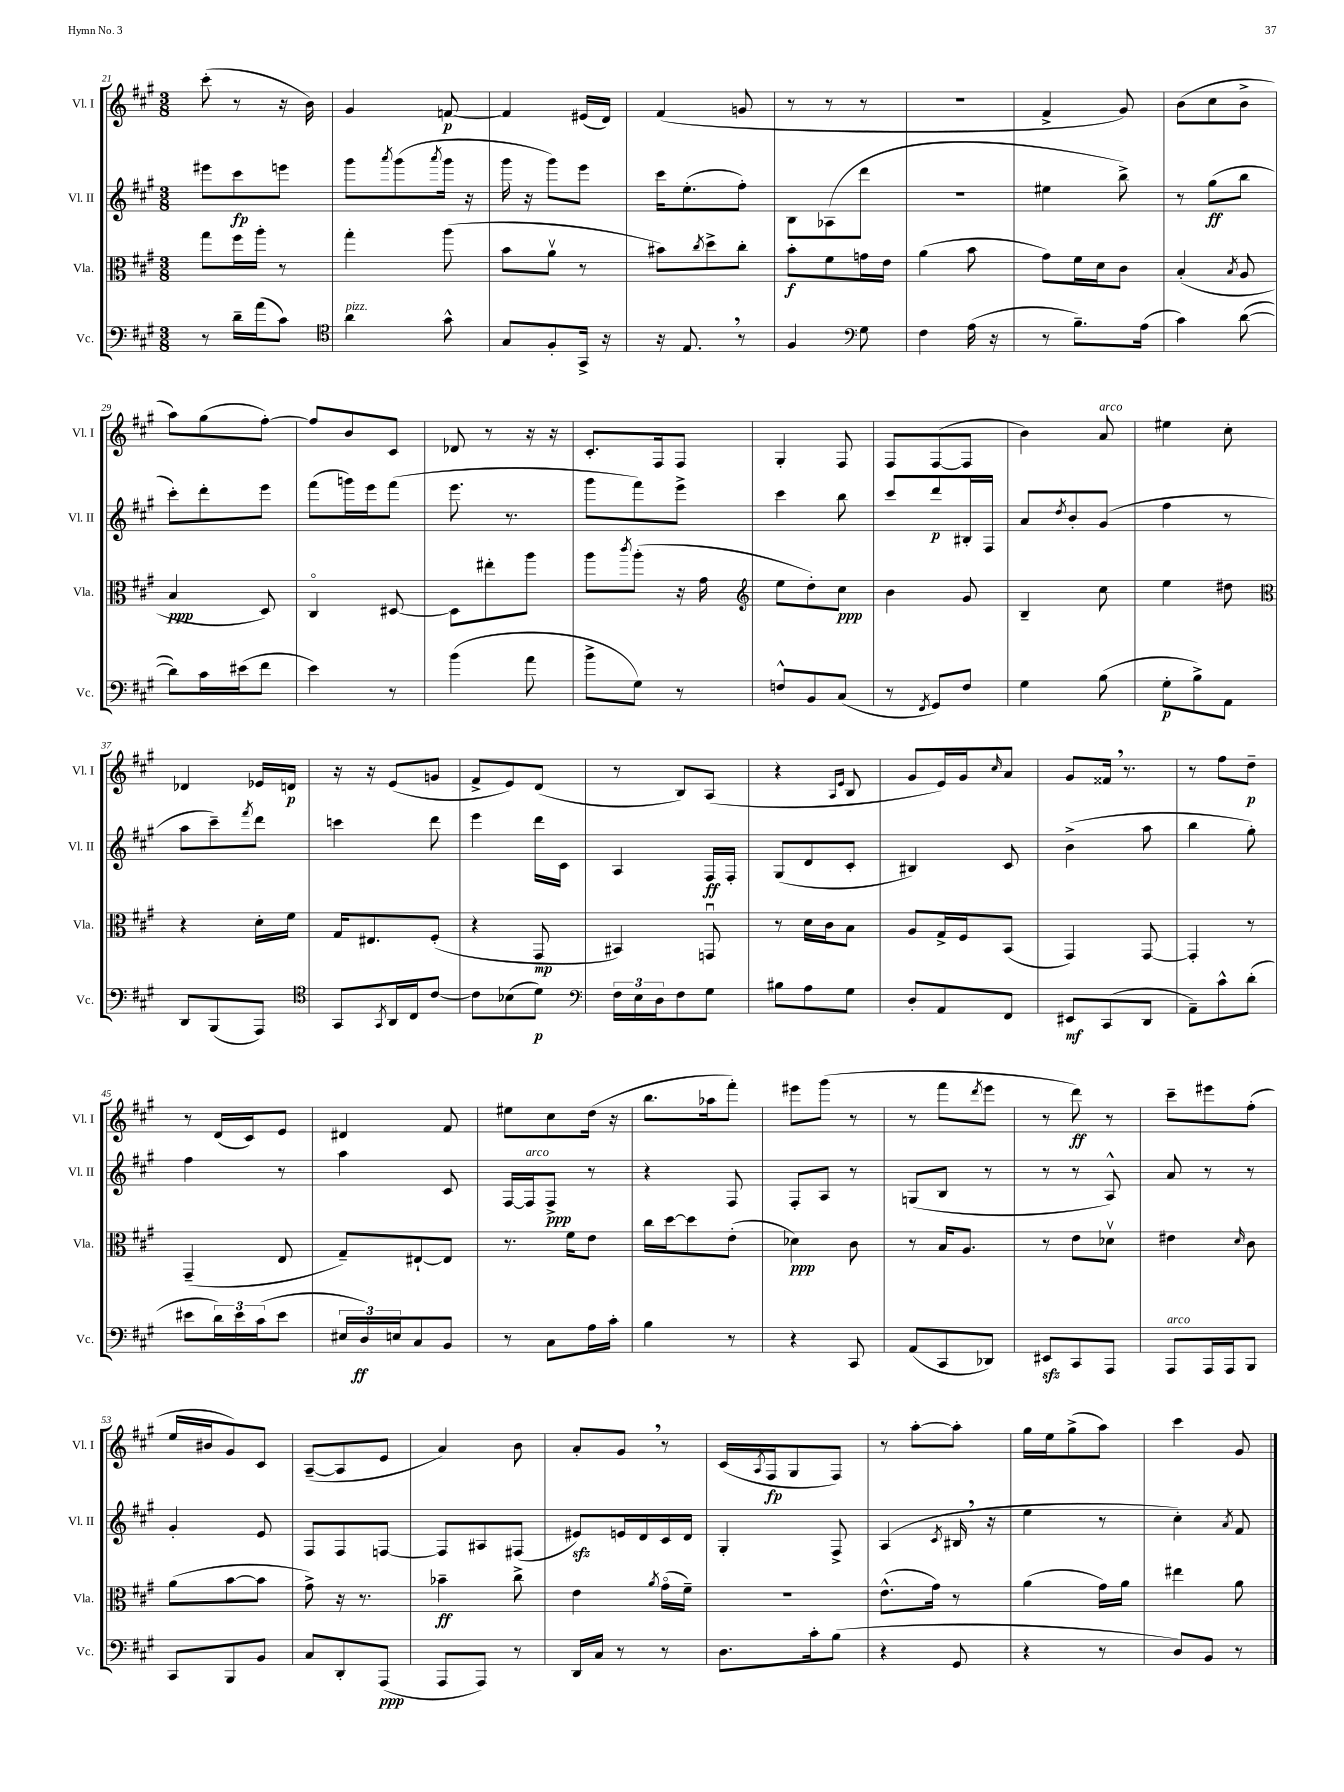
<<
\new StaffGroup <<
\new Staff = "s0" \with { instrumentName = "Vl. I" shortInstrumentName = "Vl. I" } {
    \clef treble \key a \major \numericTimeSignature \time 3/8
    cis'''8-.( r8 r16 b'16) |
    gis'4 f'8~\p |
    f'4 eis'16( d'16) |
    fis'4( g'8 |
    r8 r8 r8 |
    R4. |
    fis'4-> gis'8) |
    b'8( cis''8 b'8-> |
    a''8) gis''8( fis''8~-.) |
    fis''8 b'8 cis'8 |
    des'8 r8 r16 r16 |
    cis'8.-. fis16 fis8 |
    gis4-. fis8 |
    fis8 fis8~( fis8 |
    b'4) a'8^\markup { \italic "arco" } |
    eis''4 cis''8-. |
    des'4 ees'16 d'16\p |
    r16 r16 e'8( g'8 |
    fis'8-> e'8) d'8( |
    r8 b8) a8( |
    r4 \grace { a16 e'16 } b8 |
    gis'8 e'16) gis'16 \grace { cis''16 } a'8 |
    gis'8 fisis'16 \breathe r8. |
    r8 fis''8 d''8--\p |
    r8 d'16( cis'16) e'8 |
    dis'4 fis'8 |
    eis''8 cis''8 d''16( r16 |
    b''8. aes''16 fis'''8-.) |
    eis'''8 gis'''8( r8 |
    r8 fis'''8 \acciaccatura { d'''8 } e'''8 |
    r8 d'''8\ff) r8 |
    cis'''8-- eis'''8 fis''8-.( |
    e''16 bis'16 gis'8) cis'8 |
    a8~--( a8 e'8 |
    a'4) b'8 |
    a'8-. gis'8 \breathe r8 |
    cis'16( \acciaccatura { a8 } fis16\fp gis8 fis8) |
    r8 a''8~-. a''8-. |
    gis''16 e''16 gis''8->( a''8) |
    cis'''4 gis'8 \bar "|." |
}
\new Staff = "s1" \with { instrumentName = "Vl. II" shortInstrumentName = "Vl. II" } {
    \clef treble \key a \major \numericTimeSignature \time 3/8
    eis'''8 cis'''8\fp e'''8 |
    gis'''8 \acciaccatura { a'''8 } gis'''8( \acciaccatura { a'''8 } gis'''16 r16 |
    gis'''16 r16 gis'''8) e'''8 |
    cis'''16 e''8.-.( fis''8-.) |
    b8 aes8( d'''8 |
    R4. |
    eis''4 b''8->) |
    r8 gis''8\ff( b''8 |
    cis'''8-.) d'''8-. e'''8 |
    fis'''8( g'''16) e'''16 fis'''8( |
    e'''8. r8. |
    gis'''8 fis'''8) e'''8-> |
    cis'''4 b''8 |
    cis'''8 d'''8\p bis16-. fis16 |
    a'8 \acciaccatura { d''8 } b'8-. gis'8( |
    fis''4 r8 |
    a''8 cis'''8--) \acciaccatura { fis'''8 } d'''8 |
    c'''4 d'''8 |
    e'''4 d'''16 cis'16 |
    a4 fis16\ff fis16-. |
    gis8( d'8 cis'8-. |
    bis4) cis'8 |
    b'4->( a''8 |
    b''4 gis''8-.) |
    fis''4 r8 |
    a''4 cis'8 |
    fis16~ fis16^\markup { \italic "arco" } fis8->\ppp r8 |
    r4 fis8 |
    fis8-. a8 r8 |
    g8( b8 r8 |
    r8 r8 a8-^) |
    a'8 r8 r8 |
    gis'4-. e'8 |
    fis8 fis8 f8~ |
    f8 ais8 fis8( |
    eis'8\sfz) e'16 d'16 cis'16 d'16 |
    gis4-. fis8-> |
    a4( \acciaccatura { cis'8 } bis16 \breathe r16 |
    e''4 r8 |
    cis''4-.) \acciaccatura { a'8 } fis'8 \bar "|." |
}
\new Staff = "s2" \with { instrumentName = "Vla." shortInstrumentName = "Vla." } {
    \clef alto \key a \major \numericTimeSignature \time 3/8
    gis''8 fis''16 a''16-. r8 |
    gis''4-. a''8( |
    b'8 a'8\upbow r8 |
    bis'8) \acciaccatura { cis''8 } d''8-> cis''8-. |
    b'8-.\f fis'8 g'16 e'16 |
    a'4( b'8 |
    gis'8) fis'16 d'16 cis'8 |
    b4-.( \acciaccatura { b8 } a8 |
    b4\ppp d8) |
    cis4\flageolet dis8~ |
    dis8 eis''8-. a''8 |
    a''8 \acciaccatura { cis'''8 } a''8-.( r16 gis'16 |
    \clef treble e''8 d''8-.) cis''8\ppp |
    b'4 gis'8 |
    b4-- cis''8 |
    e''4 dis''8 |
    \clef alto r4 d'16-. fis'16 |
    gis16 eis8. fis8-.( |
    r4 gis,8\mp |
    bis,4) g,8\downbow |
    r8 d'16 cis'16 b8 |
    a8 gis16-> fis16 b,8( |
    gis,4) gis,8~ |
    gis,4-. r8 |
    gis,4--( e8 |
    gis8--) eis8~-! eis8 |
    r8. fis'16 e'8 |
    cis''16 d''16~ d''8 e'8-.( |
    des'4\ppp) cis'8 |
    r8 b16 a8. |
    r8 e'8 des'8\upbow |
    eis'4 \grace { d'16 } cis'8 |
    a'8( b'8~ b'8 |
    gis'8->) r16 r8. |
    bes'4--\ff cis''8-> |
    e'4 \acciaccatura { a'8 } gis'16\flageolet( fis'16--) |
    R4. |
    e'8.-^( gis'16) r8 |
    a'4( gis'16) a'16 |
    eis''4 a'8 \bar "|." |
}
\new Staff = "s3" \with { instrumentName = "Vc." shortInstrumentName = "Vc." } {
    \clef bass \key a \major \numericTimeSignature \time 3/8
    r8 d'16-- a'16( cis'8) |
    \clef tenor a'4^\markup { \italic "pizz." } gis'8-^ |
    gis8 fis8-. gis,16-> r16 |
    r16 e8. \breathe r8 |
    fis4 \clef bass gis8 |
    fis4 a16( r16 |
    r8 b8.--) a16( |
    cis'4) d'8~( |
    d'8) cis'16 eis'16( fis'8 |
    e'4) r8 |
    b'4( a'8 |
    b'8-> gis8) r8 |
    f8-^ b,8 cis8( |
    r8 \acciaccatura { fis,8 } gis,8) fis8 |
    gis4 b8( |
    gis8-.\p b8->) a,8 |
    d,8 b,,8( a,,8) |
    \clef tenor gis,8 \acciaccatura { gis,8 } a,16 cis16 cis'8~ |
    cis'8 bes8( d'8\p) |
    \clef bass \tuplet 3/2 { fis16 e16 d16 } fis8 gis8 |
    bis8 a8 gis8 |
    d8-. a,8 fis,8 |
    eis,8\mf cis,8( d,8 |
    a,8--) cis'8-^ d'8-.( |
    eis'8 \tuplet 3/2 { d'16) eis'16 cis'16( } eis'8 |
    \tuplet 3/2 { eis16 d16\ff) e16 } cis8 b,8 |
    r8 cis8 a16 cis'16-. |
    b4 r8 |
    r4 cis,8 |
    a,8( cis,8 des,8) |
    eis,8\sfz cis,8 a,,8 |
    a,,8^\markup { \italic "arco" } a,,16 a,,16 b,,8 |
    cis,8 b,,8 b,8 |
    cis8 d,8-. a,,8\ppp( |
    a,,8 a,,8) r8 |
    d,16 cis16 r8 r8 |
    d8. cis'16-. b8( |
    r4 gis,8 |
    r4 r8 |
    d8) b,8 r8 \bar "|." |
}
>>
>>
\layout { \context { \Score currentBarNumber = #21 } }
